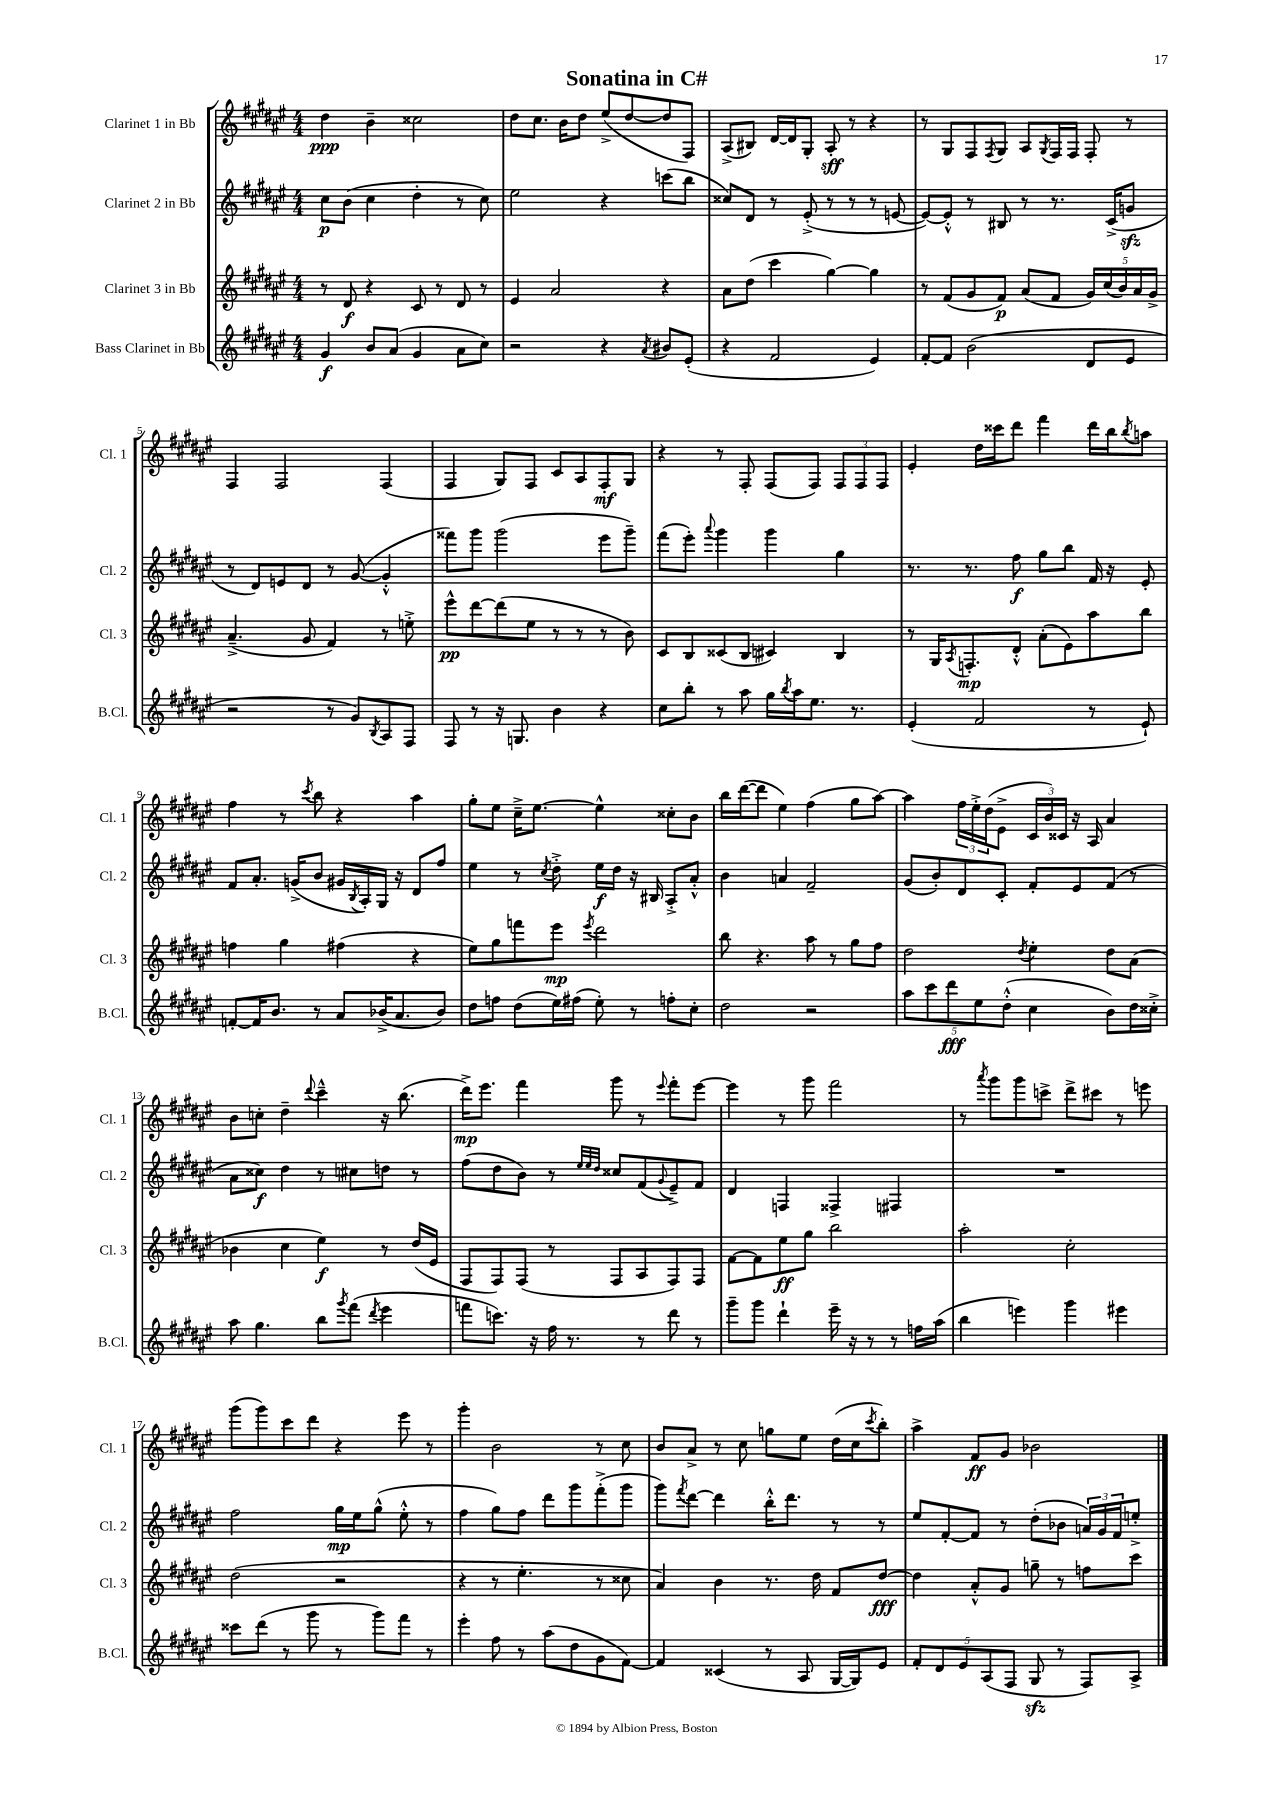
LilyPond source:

\header { title = "Sonatina in C#" }
<<
\new StaffGroup <<
\new Staff = "s0" \with { instrumentName = "Clarinet 1 in Bb" shortInstrumentName = "Cl. 1" } {
    \clef treble \key fis \major \numericTimeSignature \time 4/4
    dis''4\ppp b'4-- cisis''2 |
    dis''8 cis''8. b'16 dis''8 eis''8->( dis''8~ dis''8 fis8) |
    ais8->( bis8) dis'16~ dis'16 gis8-. ais8-.\sff r8 r4 |
    r8 gis8 fis8 \acciaccatura { fis8 } gis8 ais8 \acciaccatura { gis8 } fis16 fis16 fis8-. r8 |
    fis4 fis2 fis4( |
    fis4 gis8) fis8 cis'8 ais8 fis8-.\mf gis8 |
    r4 r8 fis8-. fis8( fis8) \tuplet 3/2 { fis8 fis8 fis8 } |
    eis'4-. dis''16 cisis'''16 dis'''8 fis'''4 dis'''16 b''16 \acciaccatura { b''8 } a''8 |
    fis''4 r8 \acciaccatura { cis'''8 } b''8 r4 ais''4 |
    gis''8-. eis''8 cis''16---> eis''8.~ eis''4-^ cisis''8-. b'8 |
    b''16 dis'''16~( dis'''8 eis''4) fis''4( gis''8 ais''8~) |
    ais''4 \tuplet 3/2 { fis''16 eis''16-.-> dis''16( } eis'8-> \tuplet 3/2 { cis'16 b'16) cisis'16 } r16 ais16 ais'4 |
    b'8 c''8-. dis''4-- \appoggiatura { dis'''8 } cis'''4---^ r16 b''8.( |
    dis'''16->\mp) eis'''8. fis'''4 gis'''8 r8 \appoggiatura { eis'''8 } fis'''8-. eis'''8~ |
    eis'''4 r8 gis'''8 fis'''2 |
    r8 \acciaccatura { ais'''8 } gis'''8 gis'''8 c'''8-> dis'''8-> cis'''8 r8 e'''8 |
    gis'''8( gis'''8) cis'''8 dis'''8 r4 eis'''8 r8 |
    gis'''4-. b'2 r8 cis''8 |
    b'8 ais'8-> r8 cis''8 g''8 eis''8 dis''16( cis''16 \acciaccatura { cis'''8 } b''8-.) |
    ais''4-> fis'8\ff gis'8 bes'2 \bar "|." |
}
\new Staff = "s1" \with { instrumentName = "Clarinet 2 in Bb" shortInstrumentName = "Cl. 2" } {
    \clef treble \key fis \major \numericTimeSignature \time 4/4
    cis''8\p b'8( cis''4 dis''4-. r8 cis''8) |
    eis''2 r4 c'''8( b''8 |
    cisis''8) dis'8 r8 eis'8-.->( r8 r8 r8 e'8~ |
    e'8~) e'8-.-^ r8 bis8 r8 r8. cis'16->( g'8\sfz |
    r8 dis'8) e'8 dis'8 r8 gis'8~( gis'4-.-^ |
    fisis'''8) gis'''8 gis'''2( eis'''8 gis'''8--) |
    fis'''8( eis'''8-.) \appoggiatura { ais'''8 } gis'''4 gis'''4 gis''4 |
    r8. r8. fis''8\f gis''8 b''8 fis'16 r16 eis'8-. |
    fis'8 ais'8.-. g'16->( b'8 gis'16 \acciaccatura { b8 } ais16-.) gis16 r16 dis'8 fis''8 |
    eis''4 r8 \acciaccatura { cis''8 } dis''8-.-> eis''16\f dis''16 r16 bis16 ais8-.-> ais'8-.-^ |
    b'4 a'4 fis'2-- |
    gis'8( b'8-.) dis'8 cis'8-. fis'8-. eis'8 fis'8( r8 |
    ais'8 cisis''8\f) dis''4 r8 cis''8 d''8 r8 |
    fis''8( dis''8 b'8) r8 \grace { eis''32 eis''32 dis''32 } cisis''8 fis'8( \appoggiatura { gis'8 } eis'8--->) fis'8 |
    dis'4 f4 fisis4-> fis4 |
    R1 |
    fis''2 gis''16\mp eis''16 gis''8-^( eis''8-.-^ r8 |
    fis''4 gis''8) fis''8 dis'''8 gis'''8 fis'''8-.->( gis'''8 |
    gis'''8) \acciaccatura { fis'''8 } dis'''8~ dis'''4 b''16-.-^ dis'''8. r8 r8 |
    eis''8 fis'8~-. fis'8 r8 dis''8-.( bes'8 \tuplet 3/2 { a'16) gis'16 fis'16 } e''8-.-> \bar "|." |
}
\new Staff = "s2" \with { instrumentName = "Clarinet 3 in Bb" shortInstrumentName = "Cl. 3" } {
    \clef treble \key fis \major \numericTimeSignature \time 4/4
    r8 dis'8\f r4 cis'8 r8 dis'8 r8 |
    eis'4 ais'2 r4 |
    ais'8 dis''8( cis'''4 gis''4~) gis''4 |
    r8 fis'8( gis'8 fis'8\p) ais'8( fis'8 \tuplet 5/4 { gis'16) cis''16( b'16) ais'16 gis'16-> } |
    ais'4.--->( gis'8 fis'4) r8 e''8-.-> |
    eis'''8-^\pp dis'''8~ dis'''8( eis''8 r8 r8 r8 b'8) |
    cis'8 b8 cisis'8( b8 cis'4) b4 |
    r8 gis16 \acciaccatura { ais8 } f8.-.\mp dis'8-.-^ ais'8-.( eis'8) ais''8 b''8 |
    f''4 gis''4 fis''4( r4 |
    eis''8) gis''8 f'''8 eis'''8\mp \acciaccatura { eis'''8 } dis'''2 |
    b''8 r4. ais''8 r8 gis''8 fis''8 |
    dis''2 \acciaccatura { dis''8 } eis''4-. dis''8 ais'8( |
    bes'4 cis''4 eis''4\f) r8 dis''16( eis'16 |
    fis8 fis8) fis8( r8 fis8 ais8 fis8) fis8 |
    fis'8~ fis'8 eis''8\ff gis''8 b''2 |
    ais''2-. cis''2-. |
    dis''2( r2 |
    r4 r8 eis''4.-. r8 cisis''8 |
    ais'4) b'4 r8. dis''16 fis'8 dis''8~\fff |
    dis''4 ais'8-.-^ gis'8 g''8-- r8 f''8 cis'''8 \bar "|." |
}
\new Staff = "s3" \with { instrumentName = "Bass Clarinet in Bb" shortInstrumentName = "B.Cl." } {
    \clef treble \key fis \major \numericTimeSignature \time 4/4
    gis'4\f b'8 ais'8( gis'4 ais'8 cis''8) |
    r2 r4 \acciaccatura { ais'8 } bis'8 eis'8-.( |
    r4 fis'2 eis'4) |
    fis'8~-. fis'8 b'2( dis'8 eis'8 |
    r2 r8 gis'8) \acciaccatura { b8 } ais8 fis8 |
    fis8 r8 r16 g8. b'4 r4 |
    cis''8 b''8-. r8 ais''8 gis''16 \acciaccatura { b''8 } ais''16 eis''8. r8. |
    eis'4-.( fis'2 r8 eis'8-!) |
    f'8~-. f'16 b'8. r8 ais'8 bes'16->( ais'8. bes'8) |
    dis''8 f''8 dis''8( eis''16) fis''16( eis''8-.) r8 f''8-. cis''8-. |
    dis''2 r2 |
    \tuplet 5/4 { ais''8 cis'''8 dis'''8\fff eis''8 dis''8-.-^( } cis''4 b'8) dis''16 cisis''16-.-> |
    ais''8 gis''4. b''8 \acciaccatura { gis'''8 } fis'''8( \acciaccatura { dis'''8 } eis'''4 |
    f'''8 c'''8.) r16 fis''16 r8. r8 dis'''8 r8 |
    gis'''8-- gis'''8 dis'''4-! eis'''16-- r16 r8 r8 f''16 ais''16( |
    b''4 e'''4) gis'''4 eis'''4 |
    cisis'''8 dis'''8( r8 gis'''8 r8 gis'''8) fis'''8 r8 |
    eis'''4-. fis''8 r8 ais''8( dis''8 gis'8 fis'8~) |
    fis'4 cisis'4( r8 ais8 gis16~ gis16) eis'8 |
    \tuplet 5/4 { fis'8-. dis'8 eis'8 ais8( fis8 } gis8\sfz r8 fis8) ais8-> \bar "|." |
}
>>
>>
